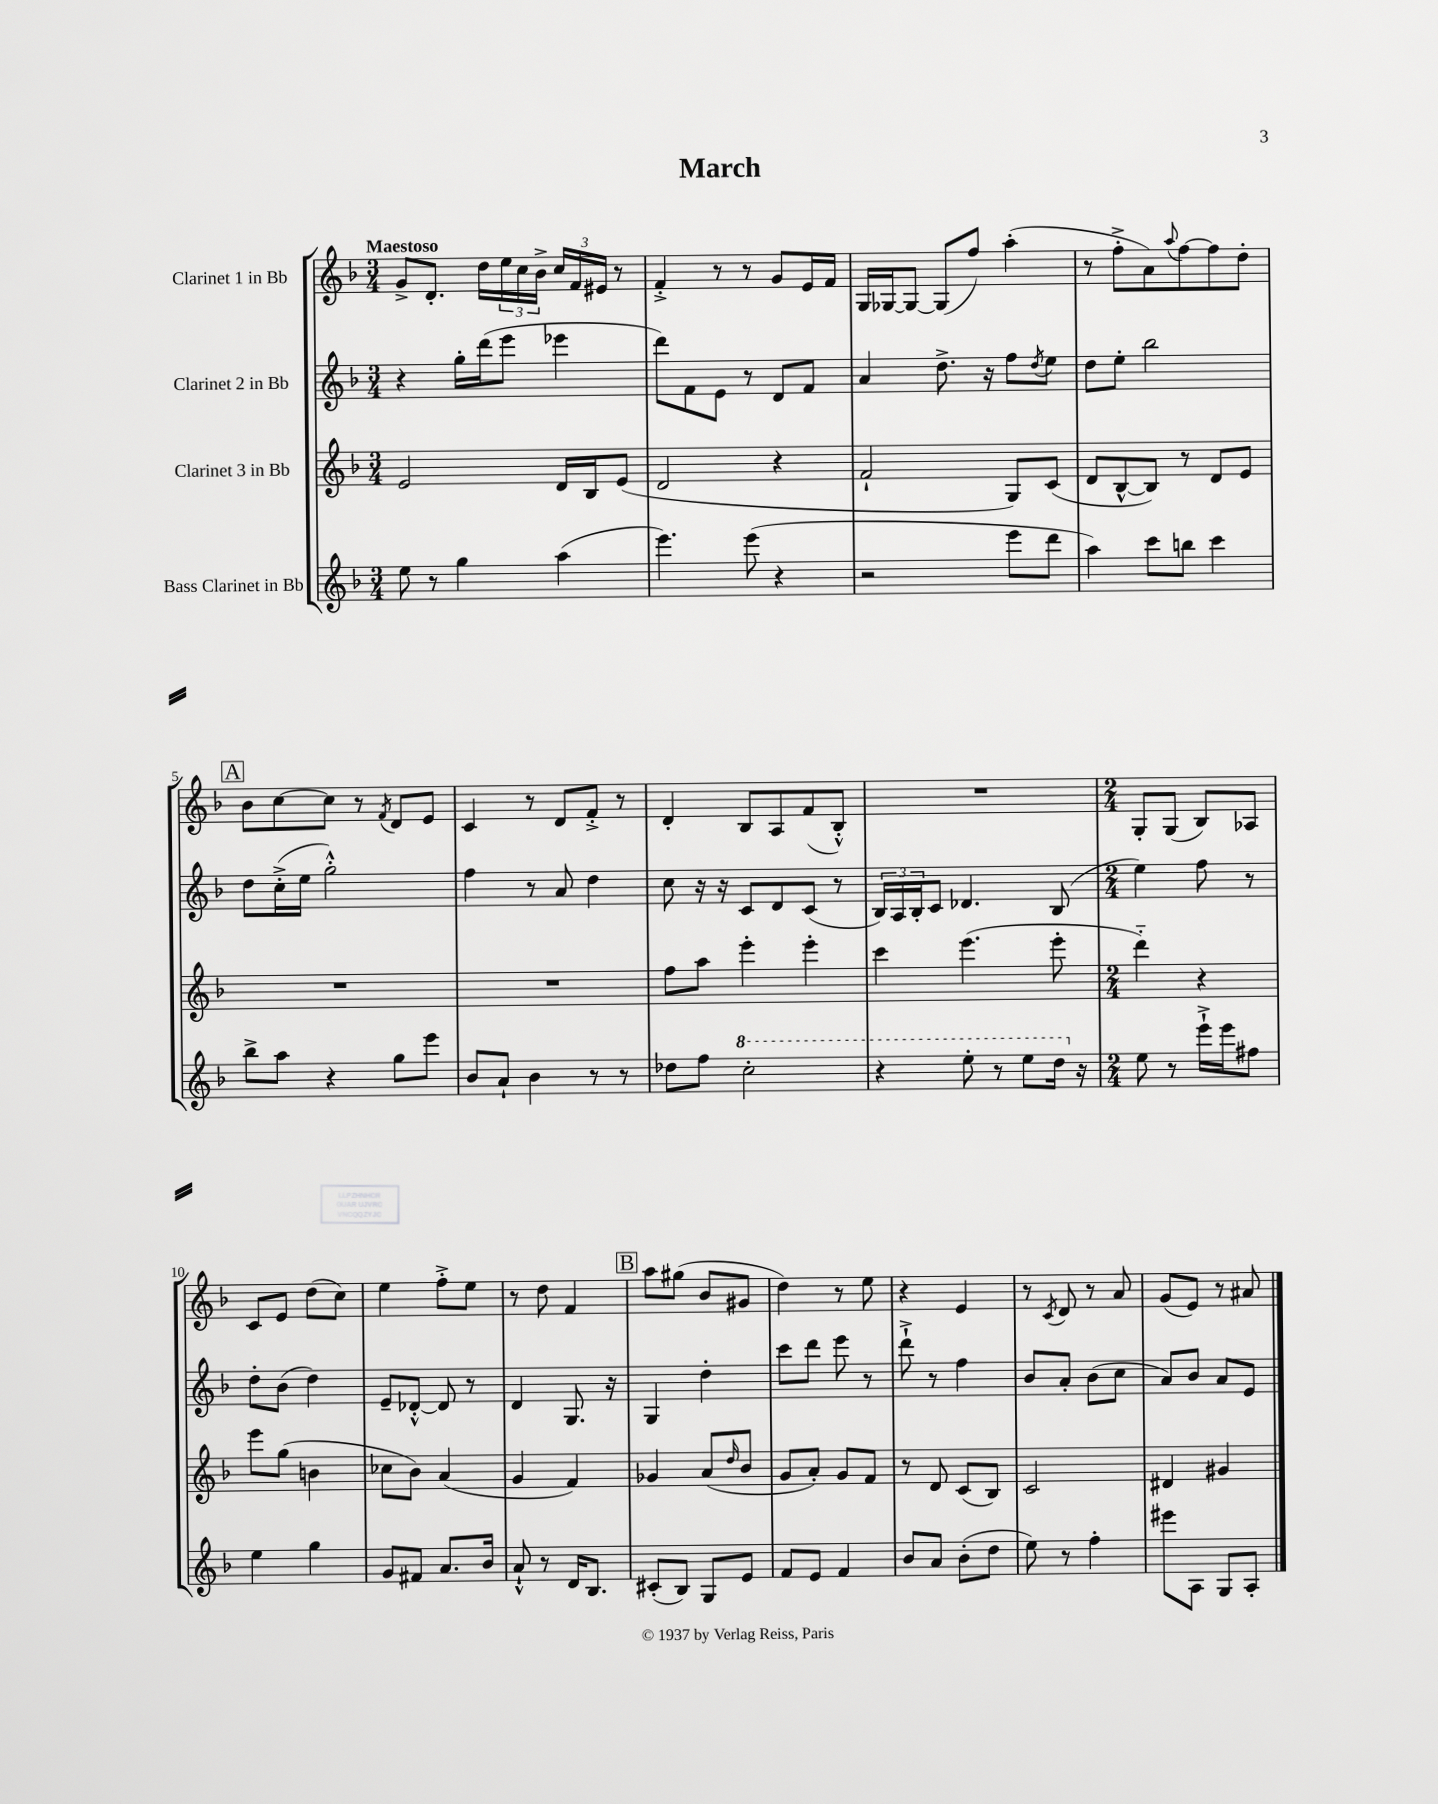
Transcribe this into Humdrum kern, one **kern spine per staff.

**kern	**kern	**kern	**kern
*part4	*part3	*part2	*part1
*staff4	*staff3	*staff2	*staff1
*I"Bass Clarinet in Bb	*I"Clarinet 3 in Bb	*I"Clarinet 2 in Bb	*I"Clarinet 1 in Bb
*clefG2	*clefG2	*clefG2	*clefG2
*k[b-]	*k[b-]	*k[b-]	*k[b-]
*M3/4	*M3/4	*M3/4	*M3/4
=1	=1	=1	=1
!	!	!	!LO:TX:a:B:t=Maestoso
8ee\	2e/	4r	8g^/L
8r	.	.	8.d'/J
4gg\	.	16gg'\LL	.
.	.	(16ddd\J	16dd\LL
.	.	8eee\J	24ee\
.	.	.	24cc\
.	.	.	24b-^\JJ
(4aa\	16d/LL	4eee-X\	24cc/LL
.	.	.	24f/
.	16B-/J	.	.
.	.	.	24e#X/JJ
.	(8e/J	.	8r
=2	=2	=2	=2
4.eee\)	2d/	8ddd\L)	4f'^/
.	.	8f\	.
.	.	8e\J	8r
(8eee\	.	8r	8r
4r	4r	8d/L	8g/L
.	.	8f/J	16e/L
.	.	.	16f/JJ
=3	=3	=3	=3
2r	2f`/	4a/	16G/LL
.	.	.	[16G-X/J
.	.	.	8G-/J_
.	.	8.dd^\	(8G-/L]
.	.	.	8ff/J)
.	.	16r	.
8eee\L	8G/L)	8ff\L	(4aa'\
.	.	8qdd/	.
8ddd\J	(8c/J	8ee\J	.
=4	=4	=4	=4
4aa\)	8d/L	8dd\L	8r
.	[8B-^^/	8ee'\J	8ff'^\L
8ccc\L	8B-/J])	2bb-\	8a\)
.	.	.	8qqaa/
8bbn\J	8r	.	[8ff\
4ccc\	8d/L	.	8ff\]
.	8e/J	.	8dd'\J
!!LO:LB:g=z
!!LO:REH:place=s1:t=A
=5	=5	=5	=5
8bb-^\L	2.r	8dd\L	8b-\L
8aa\J	.	(16cc'^\L	[8cc\
.	.	16ee\JJ	.
4r	.	2gg'^^\)	8cc\J]
.	.	.	8r
.	.	.	8qf/
8gg\L	.	.	8d/L
8eee\J	.	.	8e/J
=6	=6	=6	=6
8b-/L	2.r	4ff\	4c/
8a`/J	.	.	.
4b-\	.	8r	8r
.	.	8a/	8d/L
8r	.	4dd\	8f'^/J
8r	.	.	8r
=7	=7	=7	=7
8dd-X\L	8ff\L	8cc\	4d'/
8ff\J	8aa\J	16r	.
.	.	16r	.
*8va	*	*	*
2ccc'\	4eee'\	8c/L	8B-/L
.	.	8d/	8A/
.	4eee'\	(8c/J	(8f/
.	.	8r	8B-'^^/J)
=8	=8	=8	=8
4r	4ccc\	24B-/LL)	2.r
.	.	24A/	.
.	.	24B-'/J	.
.	.	8c/J	.
8eee'\	(4.eee\	4.d-X/	.
8r	.	.	.
8eee\L	.	.	.
16ddd\Jk	8eee'\	(8B-/	.
*X8va	*	*	*
16r	.	.	.
=9	=9	=9	=9
*M2/4	*M2/4	*M2/4	*M2/4
8ee\	4ddd\)	4ee\)	8G'/L
8r	.	.	(8G/J
16eee`^\LL	4r	8ff\	8B-/L)
16eee\J	.	.	.
8ff#X\J	.	8r	8A-X/J
!!LO:LB:g=z
=10	=10	=10	=10
4ee\	8eee\L	8dd'\L	8c/L
.	(8gg\J	(8b-\J	8e/J
4gg\	4bn\	4dd\)	(8dd\L
.	.	.	8cc\J)
=11	=11	=11	=11
8g/L	8cc-X\L	8e~/L	4ee\
8f#X/J	8b-\J)	[8d-X'^^/J	.
8.a/L	(4a/	8d-/]	8ff'^\L
.	.	8r	8ee\J
16b-/Jk	.	.	.
=12	=12	=12	=12
8a`^^/	4g/	4d/	8r
8r	.	.	8dd\
16d/KL	4f/)	8.G/	4f/
8.B-/J	.	.	.
.	.	16r	.
!!LO:REH:place=s1:t=B
=13	=13	=13	=13
(8c#X'/L	4g-X/	4G/	8aa\L
8B-/J)	.	.	(8gg#X\J
8G/L	(8a/L	4dd'\	8b-/L
.	16qqdd/	.	.
8e/J	8b-/J	.	8g#X/J
=14	=14	=14	=14
8f/L	8g/L	8ccc\L	4dd\)
8e/J	8a'/J)	8ddd\J	.
4f/	8g/L	8eee\	8r
.	8f/J	8r	8ee\
=15	=15	=15	=15
8b-/L	8r	8ddd`^\	4r
8a/J	8d/	8r	.
(8b-'\L	(8c/L	4ff\	4e/
8dd\J	8B-/J)	.	.
=16	=16	=16	=16
8ee\)	2c/	8b-/L	8r
.	.	.	8qc/
8r	.	8a'/J	8d/
4ff'\	.	(8b-\L	8r
.	.	8cc\J	8a/
=17	=17	=17	=17
8eee#X\L	4d#X/	8a/L)	(8g/L
8A\J	.	8b-/J	8e/J)
8G/L	4g#X/	8a/L	8r
8A'/J	.	8e/J	8a#X/
==	==	==	==
*-	*-	*-	*-
